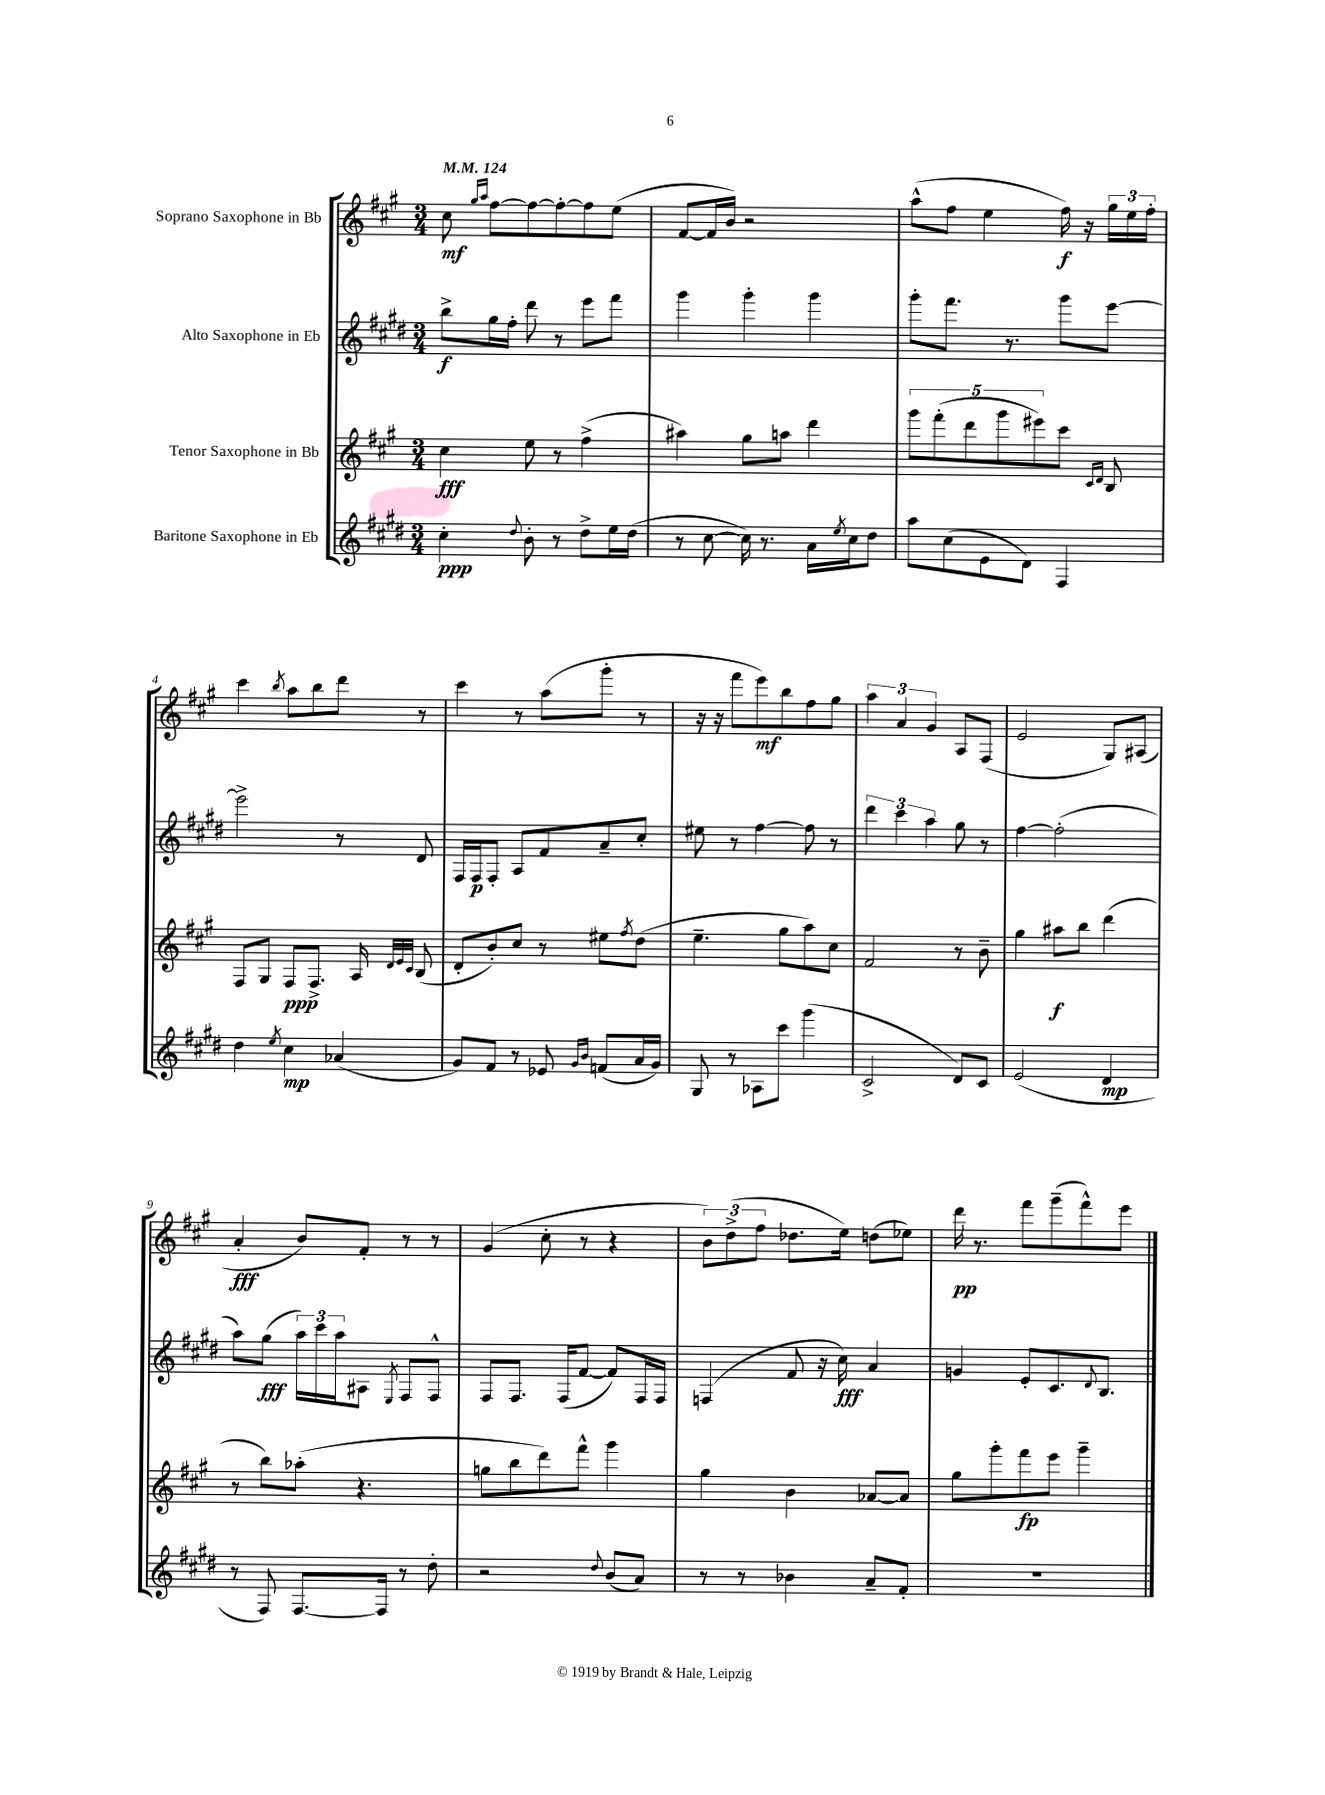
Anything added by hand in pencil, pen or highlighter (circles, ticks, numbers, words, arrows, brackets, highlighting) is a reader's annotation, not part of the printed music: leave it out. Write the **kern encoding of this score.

**kern	**kern	**kern	**kern
*staff4	*staff3	*staff2	*staff1
*clefG2	*clefG2	*clefG2	*clefG2
*k[f#c#g#d#]	*k[f#c#g#]	*k[f#c#g#d#]	*k[f#c#g#]
*M3/4	*M3/4	*M3/4	*M3/4
*MM124	*MM124	*MM124	*MM124
4cc#'	4cc#	8bb^	8cc#
.	.	.	16qqgg#
.	.	.	16qqaa
.	.	16gg#	[8ff#
.	.	16ff#'	.
8qqdd#	.	.	.
8b'	8ee	8ddd#	8ff#_
8r	8r	8r	8ff#'_
8dd#^	(4ff#^	8eee	8ff#]
16ee	.	8fff#	(8ee
(16dd#	.	.	.
=	=	=	=
8r	4aa#)	4ggg#	[8f#
[8cc#	.	.	16f#]
.	.	.	16b)
16cc#])	8gg#	4ggg#'	2r
8.r	.	.	.
.	8aa	.	.
16a	4ddd	4ggg#	.
8qee	.	.	.
16cc#	.	.	.
8dd#	.	.	.
=	=	=	=
8aa	10ggg#	8ggg#'	(8aa^^
.	(10fff#'	.	.
(8cc#	.	8.fff#	8ff#
.	10ddd	.	.
8e	.	.	4ee
.	10ggg#	.	.
.	.	8.r	.
8d#)	.	.	.
.	10eee#)	.	.
4F#	8ccc#	8ggg#	16ff#)
.	.	.	16r
.	16qqc#	.	.
.	16qqd	.	.
.	8B	[8eee	24gg#
.	.	.	24ee
.	.	.	24ff#'
=	=	=	=
4dd#	8F#	2eee^]	4ccc#
.	8G#	.	.
8qee	.	.	8qbb
4cc#	8F#	.	8aa
.	8.F#^	.	8bb
(4a-	.	8r	8ddd
.	16A	.	.
.	32qqd	.	.
.	32qqe	.	.
.	32qqc#	.	.
.	(8B	8d#	8r
=	=	=	=
8g#)	8d'	16F#	4ccc#
.	.	16F#	.
8f#	8b')	8F#'	.
8r	8cc#	8A	8r
8e-	8r	8f#	(8aa
16qqg#	.	.	.
16qqb	.	.	.
(8f	8ee#	8a~	8ggg#'
.	8qff#	.	.
16a	(8dd	8cc#'	8r
16g#)	.	.	.
=	=	=	=
8G#	4.ee~	8ee#	16r
.	.	.	16r
8r	.	8r	8fff#
8A-	.	[4ff#	8eee)
8ccc#	8gg#	.	8bb
(4ggg#	8aa)	8ff#]	8ff#
.	8cc#	8r	8gg#
=	=	=	=
2c#^	2f#	6ddd#	6aa
.	.	6ccc#	6a
.	.	6aa	6g#
8d#)	8r	8gg#	8A
8c#	8b~	8r	(8F#
=	=	=	=
(2e	4gg#	[4ff#	2e
.	8aa#	(2ff#']	.
.	8bb	.	.
4d#	(4ddd	.	8G#)
.	.	.	(8A#
=	=	=	=
8r	8r	8aa)	4a'
8F#)	8bb)	(8gg#	.
[8.F#	(8aa-'	24aa)	8b)
.	.	24ccc#	.
.	.	24aa	.
.	4.r	8A#	8f#'
16F#]	.	.	.
.	.	8qE	.
8r	.	8F#	8r
8dd#'	.	8F#^^	8r
=	=	=	=
2r	8gg	8F#	(4g#
.	8bb	8.F#	.
.	8ddd)	.	8cc#'
.	.	(16F#	.
.	8fff#^^	[8f#	8r
8qqdd#	.	.	.
(8b	4ggg#	8f#])	4r
8a)	.	16F#	.
.	.	16F#	.
=	=	=	=
8r	4gg#	(4F	12b)
.	.	.	(12dd^
8r	.	.	.
.	.	.	12ff#
4b-	4b	8f#	8.dd-
.	.	16r	.
.	.	16cc#)	16ee)
8a~	[8a-	4a	(8dd
8f#'	8a-]	.	8ee-)
=	=	=	=
2.r	8gg#	4g	16ddd
.	.	.	8.r
.	8ggg#'	.	.
.	8fff#	8e'	8fff#
.	8eee	8.c#	(8ggg#~
.	4ggg#~	.	8fff#^^)
.	.	8qqd#	.
.	.	8.B	.
.	.	.	8eee
==	==	==	==
*-	*-	*-	*-
